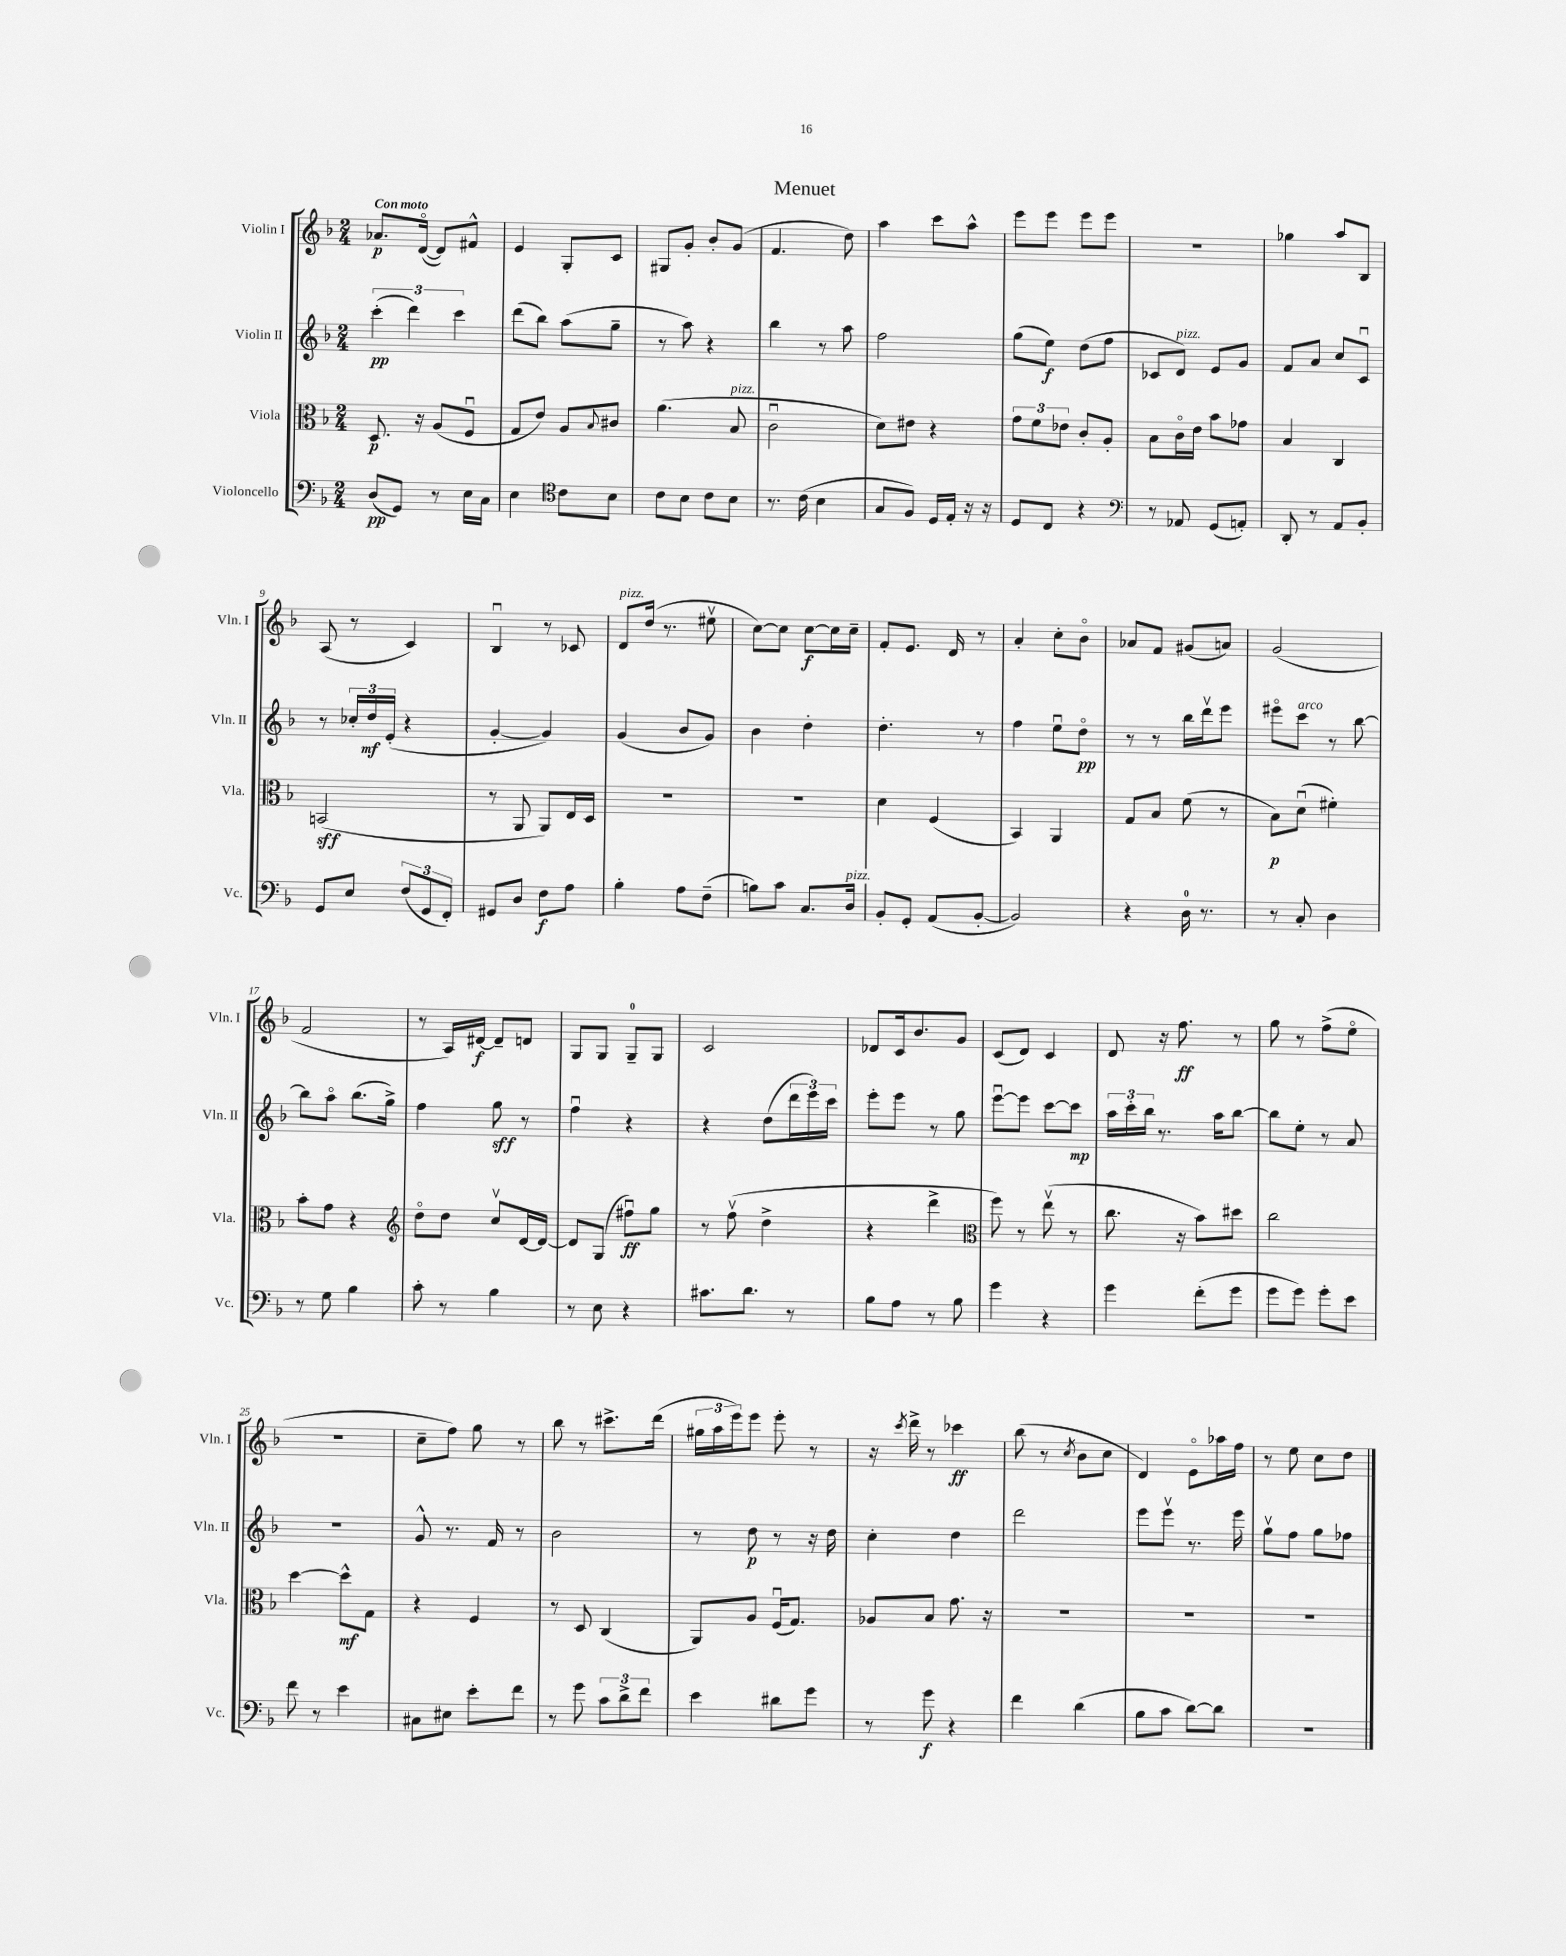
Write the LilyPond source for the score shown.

\header { title = "Menuet" }
<<
\new StaffGroup <<
\new Staff = "s0" \with { instrumentName = "Violin I" shortInstrumentName = "Vln. I" } {
    \clef treble \key f \major \numericTimeSignature \time 2/4 \tempo "Con moto"
    aes'8.\p d'16~\flageolet( d'8) fis'8-^ |
    e'4 g8-. c'8 |
    gis8 g'8-. bes'8-. g'8( |
    f'4. d''8) |
    a''4 c'''8 a''8-^ |
    e'''8 e'''8 e'''8 e'''8 |
    R2 |
    ges''4 a''8 bes8 |
    a8( r8 c'4) |
    bes4\downbow r8 ces'8 |
    d'8^\markup { \italic "pizz." } d''16( r8. eis''8\upbow |
    c''8~) c''8 c''8~\f c''16 c''16-- |
    f'8-. e'8. d'16 r8 |
    a'4-. c''8-. bes'8\flageolet |
    aes'8 f'8 gis'8( a'8) |
    g'2( |
    f'2 |
    r8 a16) dis'16~\f dis'8-- d'8 |
    g8 g8 g8-0-- g8 |
    c'2 |
    des'8 c'16 bes'8. g'8 |
    c'8( d'8) c'4 |
    d'8 r16 f''8.\ff r8 |
    g''8 r8 f''8->( e''8\flageolet |
    R2 |
    c''8-- f''8) g''8 r8 |
    bes''8 r8 cis'''8.-> d'''16( |
    \tuplet 3/2 { gis''16 a''16 e'''16) } e'''8 e'''8-. r8 |
    r16 \acciaccatura { c'''8 } d'''16-> r8 ces'''4\ff |
    bes''8( r8 \acciaccatura { c''8 } bes'8 c''8 |
    d'4) e'8\flageolet aes''16 f''16 |
    r8 e''8 c''8 d''8 \bar "|." |
}
\new Staff = "s1" \with { instrumentName = "Violin II" shortInstrumentName = "Vln. II" } {
    \clef treble \key f \major \numericTimeSignature \time 2/4
    \tuplet 3/2 { c'''4-.\pp( d'''4) c'''4 } |
    d'''8( bes''8) a''8( g''8-- |
    r8 a''8) r4 |
    bes''4 r8 a''8 |
    f''2 |
    g''8( e''8\f) d''8( f''8 |
    ces'8 d'8^\markup { \italic "pizz." }) e'8 g'8 |
    f'8 a'8 c''8 c'8\downbow |
    r8 \tuplet 3/2 { ces''16-. d''16\mf e'16-.( } r4 |
    g'4~-. g'4) |
    g'4( bes'8 g'8) |
    bes'4 d''4-. |
    d''4.-. r8 |
    f''4 e''8\downbow d''8\flageolet\pp |
    r8 r8 bes''16 d'''16\upbow e'''8 |
    eis'''8\flageolet c'''8^\markup { \italic "arco" } r8 bes''8~ |
    bes''8 a''8\flageolet bes''8.( g''16->) |
    f''4 g''8\sff r8 |
    f''4\downbow r4 |
    r4 d''8( \tuplet 3/2 { d'''16 e'''16) c'''16 } |
    e'''8-. e'''8 r8 g''8 |
    e'''8~\downbow e'''8 c'''8~ c'''8\mp |
    \tuplet 3/2 { a''16 c'''16-. bes''16 } r8. a''16 bes''8~ |
    bes''8 e''8-. r8 a'8 |
    r2 |
    g'8-^ r8. f'16 r8 |
    bes'2 |
    r8 d''8\p r8 r16 d''16 |
    c''4-. d''4 |
    d'''2 |
    e'''8 e'''8\upbow r8. e'''16 |
    g''8\upbow f''8 g''8 fes''8 \bar "|." |
}
\new Staff = "s2" \with { instrumentName = "Viola" shortInstrumentName = "Vla." } {
    \clef alto \key f \major \numericTimeSignature \time 2/4
    d8.\p r16 a8( f8\downbow |
    g8 e'8) a8 \appoggiatura { bes8 } cis'8 |
    a'4.( bes8^\markup { \italic "pizz." } |
    c'2\downbow |
    d'8) eis'8 r4 |
    \tuplet 3/2 { g'8 f'8 ees'8 } c'8-. a8-. |
    bes8 c'16\flageolet e'16 bes'8 ges'8 |
    bes4 c4 |
    b,2\sff( |
    r8 a,8 a,8) e16 d16 |
    R2 |
    R2 |
    d'4 f4( |
    bes,4) a,4 |
    g8 bes8 f'8( r8 |
    bes8\p) d'8\downbow( fis'4-.) |
    bes'8-. g'8 r4 |
    \clef treble d''8\flageolet d''8 c''8\upbow d'16~ d'16~ |
    d'8 g8( fis''8\downbow\ff) g''8 |
    r8 f''8\upbow( d''4-> |
    r4 d'''4-> |
    \clef alto f''8) r8 e''8\upbow( r8 |
    c''8. r16 bes'8) dis''8 |
    c''2 |
    d''4~ d''8-^\mf g8 |
    r4 f4 |
    r8 d8 c4( |
    a,8) a8 f16\downbow( g8.) |
    aes8 bes8 g'8. r16 |
    R2 |
    R2 |
    R2 \bar "|." |
}
\new Staff = "s3" \with { instrumentName = "Violoncello" shortInstrumentName = "Vc." } {
    \clef bass \key f \major \numericTimeSignature \time 2/4
    d8\pp( g,8) r8 e16 c16 |
    e4 \clef tenor c'8 bes8 |
    c'8 bes8 c'8 bes8 |
    r8. c'16( bes4 |
    g8 f8) d16 e16-. r16 r16 |
    d8 c8 r4 |
    \clef bass r8 aes,8 g,8( a,8-.) |
    d,8-. r8 a,8 bes,8-. |
    g,8 e8 \tuplet 3/2 { f8( g,8 f,8-.) } |
    gis,8 d8 f8\f a8 |
    bes4-. a8 f8--( |
    b8) c'8 c8. d16^\markup { \italic "pizz." } |
    bes,8-. g,8-. a,8( bes,8~-. |
    bes,2) |
    r4 d16-0 r8. |
    r8 c8-. d4 |
    r8 g8 bes4 |
    c'8-. r8 bes4 |
    r8 e8 r4 |
    cis'8. d'8. r8 |
    bes8 a8 r8 bes8 |
    g'4 r4 |
    g'4 f'8-.( g'8 |
    g'8 g'8) g'8-. e'8 |
    f'8 r8 e'4 |
    cis8 eis8 e'8-. f'8 |
    r8 g'8 \tuplet 3/2 { c'8 d'8-> f'8 } |
    e'4 dis'8 g'8 |
    r8 g'8\f r4 |
    f'4 d'4( |
    bes8 c'8 d'8~) d'8 |
    R2 \bar "|." |
}
>>
>>
